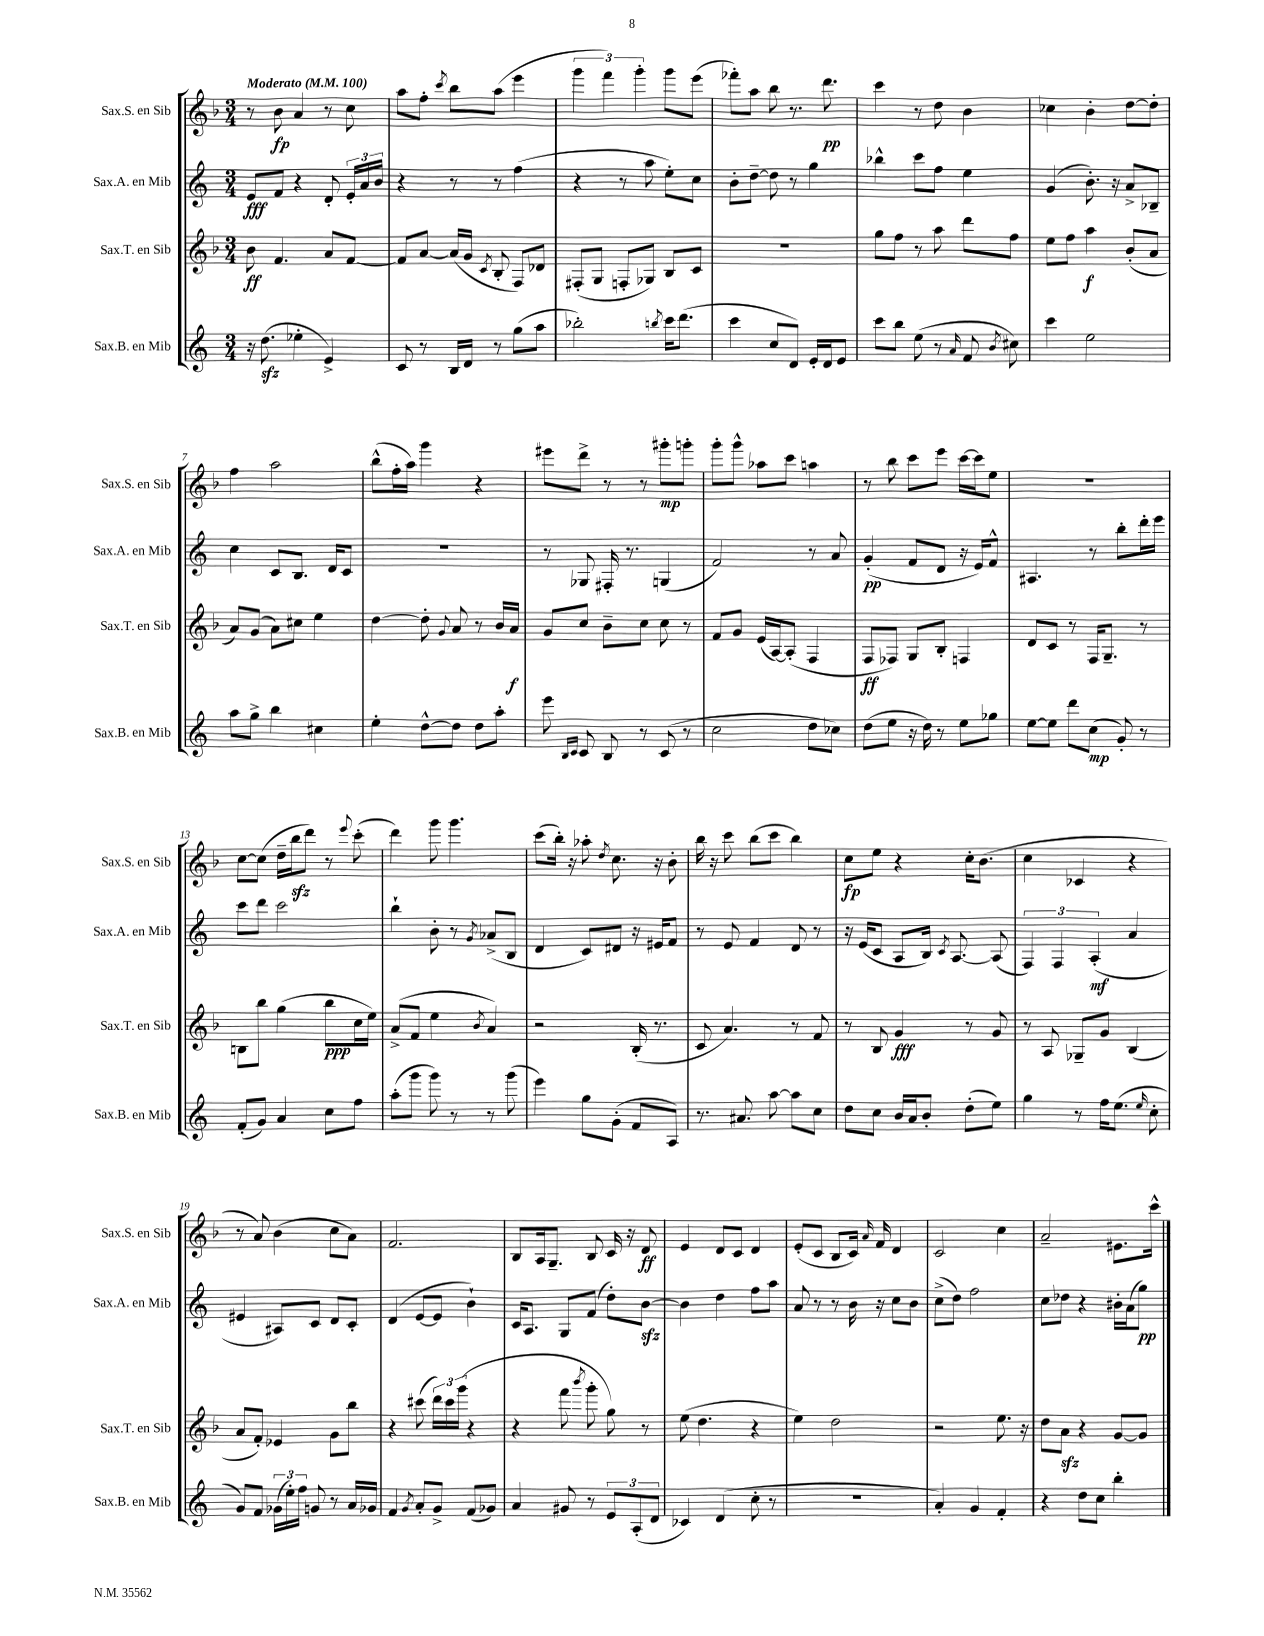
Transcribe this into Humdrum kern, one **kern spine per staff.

**kern	**kern	**kern	**kern
*staff4	*staff3	*staff2	*staff1
*clefG2	*clefG2	*clefG2	*clefG2
*k[]	*k[b-]	*k[]	*k[b-]
*M3/4	*M3/4	*M3/4	*M3/4
*MM100	*MM100	*MM100	*MM100
16r	8b-	8e	8r
(8.dd	.	.	.
.	4.f	8f	8b-
4ee-'	.	4r	4a
4e^)	8a	8d'	8r
.	[8f	24e'	8cc
.	.	24a	.
.	.	24b	.
=	=	=	=
8c	8f]	4r	8aa
8r	[8a	.	8ff'
.	.	.	8qccc
16B	(16a]	8r	8bb-
16d	16g	.	.
.	8qc	.	.
8r	8B-'	8r	(8aa
(8gg	8F)	(4ff	4eee
8aa	8d-	.	.
=	=	=	=
2bb-')	(8F#'	4r	6ggg
.	8G	.	.
.	.	.	6fff)
.	8F'	8r	.
.	.	.	6ggg'
.	8G-)	8aa	.
8qbb	.	.	.
16ccc	8B-	8ee')	8ggg
(8.ddd	.	.	.
.	8c	8cc	(8eee
=	=	=	=
4ccc	2.r	8b'	8fff-')
.	.	[8dd~	8aa
8cc	.	8dd]	8bb-
8d)	.	8r	8.r
16e'	.	4gg	.
16d	.	.	8.ddd
8e	.	.	.
=	=	=	=
8ccc	8gg	4bb-^^	4ccc
8bb	8ff	.	.
(8ee	8r	8ccc	8r
8r	8aa	8ff	8dd
16qqa	.	.	.
8f	8ddd	4ee	4b-
8qb	.	.	.
8cc#)	8ff	.	.
=	=	=	=
4ccc	8ee	(4g	4cc-
.	8ff	.	.
2ee	4aa	8.b')	4b-'
.	.	16r	.
.	(8b-'	8a^	[8dd
.	8a	8B-~	8dd']
=	=	=	=
8aa	8a)	4cc	4ff
8gg^	(8g	.	.
4bb	8a)	8c	2aa
.	8cc#	8.B	.
4cc#	4ee	.	.
.	.	16d	.
.	.	8c	.
=	=	=	=
4ee'	[4dd	2.r	(8bb-^^
.	.	.	16ff'
.	.	.	16aa)
[8dd^^	8dd']	.	4ggg
.	8qqg	.	.
8dd]	8a	.	.
8dd	8r	.	4r
8aa'	16b-	.	.
.	16a	.	.
=	=	=	=
8eee	8g	8r	8eee#
16qqB	.	.	.
16qqc	.	.	.
8c	8cc	8G-	8ddd^
8B	8b-~	16F#'	8r
.	.	8.r	.
8r	8cc	.	8r
(8c	8cc	(4G	8ggg#'
8r	8r	.	8ggg'
=	=	=	=
2cc	8f	2f)	8ggg'
.	8g	.	8ggg^^
.	(16e	.	8aa-
.	[16A)	.	.
.	(8A']	.	8ccc
8dd	4F	8r	4aa
8cc-)	.	8a	.
=	=	=	=
(8dd	8F	(4g'	8r
8ee	8F-)	.	8bb-
16r	8G	8f	8ccc
16dd)	.	.	.
8r	8B-'	8d	8eee
8ee	4F	16r	[16ccc
.	.	16e)	16ccc]
8gg-	.	8f^^	8ee
=	=	=	=
[8ee	8d	4.A#	2.r
8ee]	8c	.	.
8ddd	8r	.	.
(8cc	16F	8r	.
.	8.G~	.	.
8g')	.	8bb'	.
8r	8r	16ddd'	.
.	.	16eee	.
=	=	=	=
(8f'	8B	8ccc	[8cc
8g)	8bb-	8ddd	(8cc]
4a	(4gg	2ccc	16dd~
.	.	.	16bb-
.	.	.	8ddd)
8cc	8bb-	.	8r
.	.	.	8qqeee
8ff	16cc	.	(8ccc'
.	16ee)	.	.
=	=	=	=
(8aa'	(8a^	4bb`	4ddd)
8ggg	8f	.	.
8ggg)	4ee	8b'	8ggg
8r	.	8r	4.ggg
.	8qb-	8qg	.
8r	4a)	(8a-^	.
(8ggg	.	8B	.
=	=	=	=
4eee)	2r	4d	(8ccc
.	.	.	16bb-')
.	.	.	16r
8gg	.	8c)	8aa-'
.	.	.	8qdd
(8g'	.	8d#	8.cc
8f	(16B-'	16r	.
.	8.r	16e#	16r
8A)	.	8f	8b-'
=	=	=	=
8.r	8c	8r	16bb-
.	.	.	16r
.	4.a)	8e	8ccc
8.a#	.	.	.
.	.	4f	(8bb-
[8aa	.	.	8ccc
8aa]	8r	8d	4bb-)
8cc	8f	8r	.
=	=	=	=
8dd	8r	16r	8cc
.	.	(16e	.
8cc	8B-	8c	8ee
16b	4g	8A	4r
16a	.	.	.
8b'	.	16B)	.
.	.	8qc	.
.	.	[8.A	.
(8dd'	8r	.	16cc'
.	.	.	(8.b-
8ee)	8g	(8A]	.
=	=	=	=
4gg	8r	6F)	4cc
.	8A	.	.
.	.	6F	.
8r	8G-~	.	4c-
.	.	(6A'	.
16ff	8g	.	.
(8.ee	.	.	.
.	(4B-	4a	4r
16qqee	.	.	.
8cc'	.	.	.
=	=	=	=
8g)	8a	4e#	8r
8f	8f')	.	8a)
(24g-	4e-	8A#)	(4b-
24ee')	.	.	.
24ff	.	.	.
8g	.	8c	.
8r	8g	8d	8cc
16a	8bb-	8c'	8a)
16g-	.	.	.
=	=	=	=
4f	4r	(4d	2.f
8qg	.	.	.
8a'	(8ccc#	[8e	.
8g^	24ddd)	8e]	.
.	24ccc#	.	.
.	(24ggg	.	.
(8f	4r	4b`)	.
8g-)	.	.	.
=	=	=	=
4a	4r	16c	8B-
.	.	8.A	.
.	.	.	16A
.	.	.	8.G~
8g#	8fff	8G	.
.	8qbbb-	.	.
8r	8ggg'	(8f	8B-
12e	8gg)	8dd')	16c
.	.	.	16r
(12A'	.	.	.
.	8r	[8b	8d
12d	.	.	.
=	=	=	=
4c-)	(8ee	4b]	4e
.	4.dd	.	.
(4d	.	4dd	8d
.	.	.	8c
8cc'	4r	8ff	4d
8r	.	8aa	.
=	=	=	=
2.r	4ee)	8a	(8e'
.	.	8r	8c
.	2dd	8r	8B-
.	.	16b	16c)
.	.	.	16qqa
.	.	16r	16f
.	.	8cc	4d
.	.	8b	.
=	=	=	=
4a')	2r	(8cc^	2c
.	.	8dd)	.
4g	.	2ff	.
4f'	8.ee	.	4cc
.	16r	.	.
=	=	=	=
4r	8dd	8cc	2a~
.	8a	8dd-	.
8dd	4r	4r	.
8cc	.	.	.
4bb'	[8g	16b#'	8.e#
.	.	(16a	.
.	8g]	8gg)	.
.	.	.	16ccc^^
==	==	==	==
*-	*-	*-	*-
